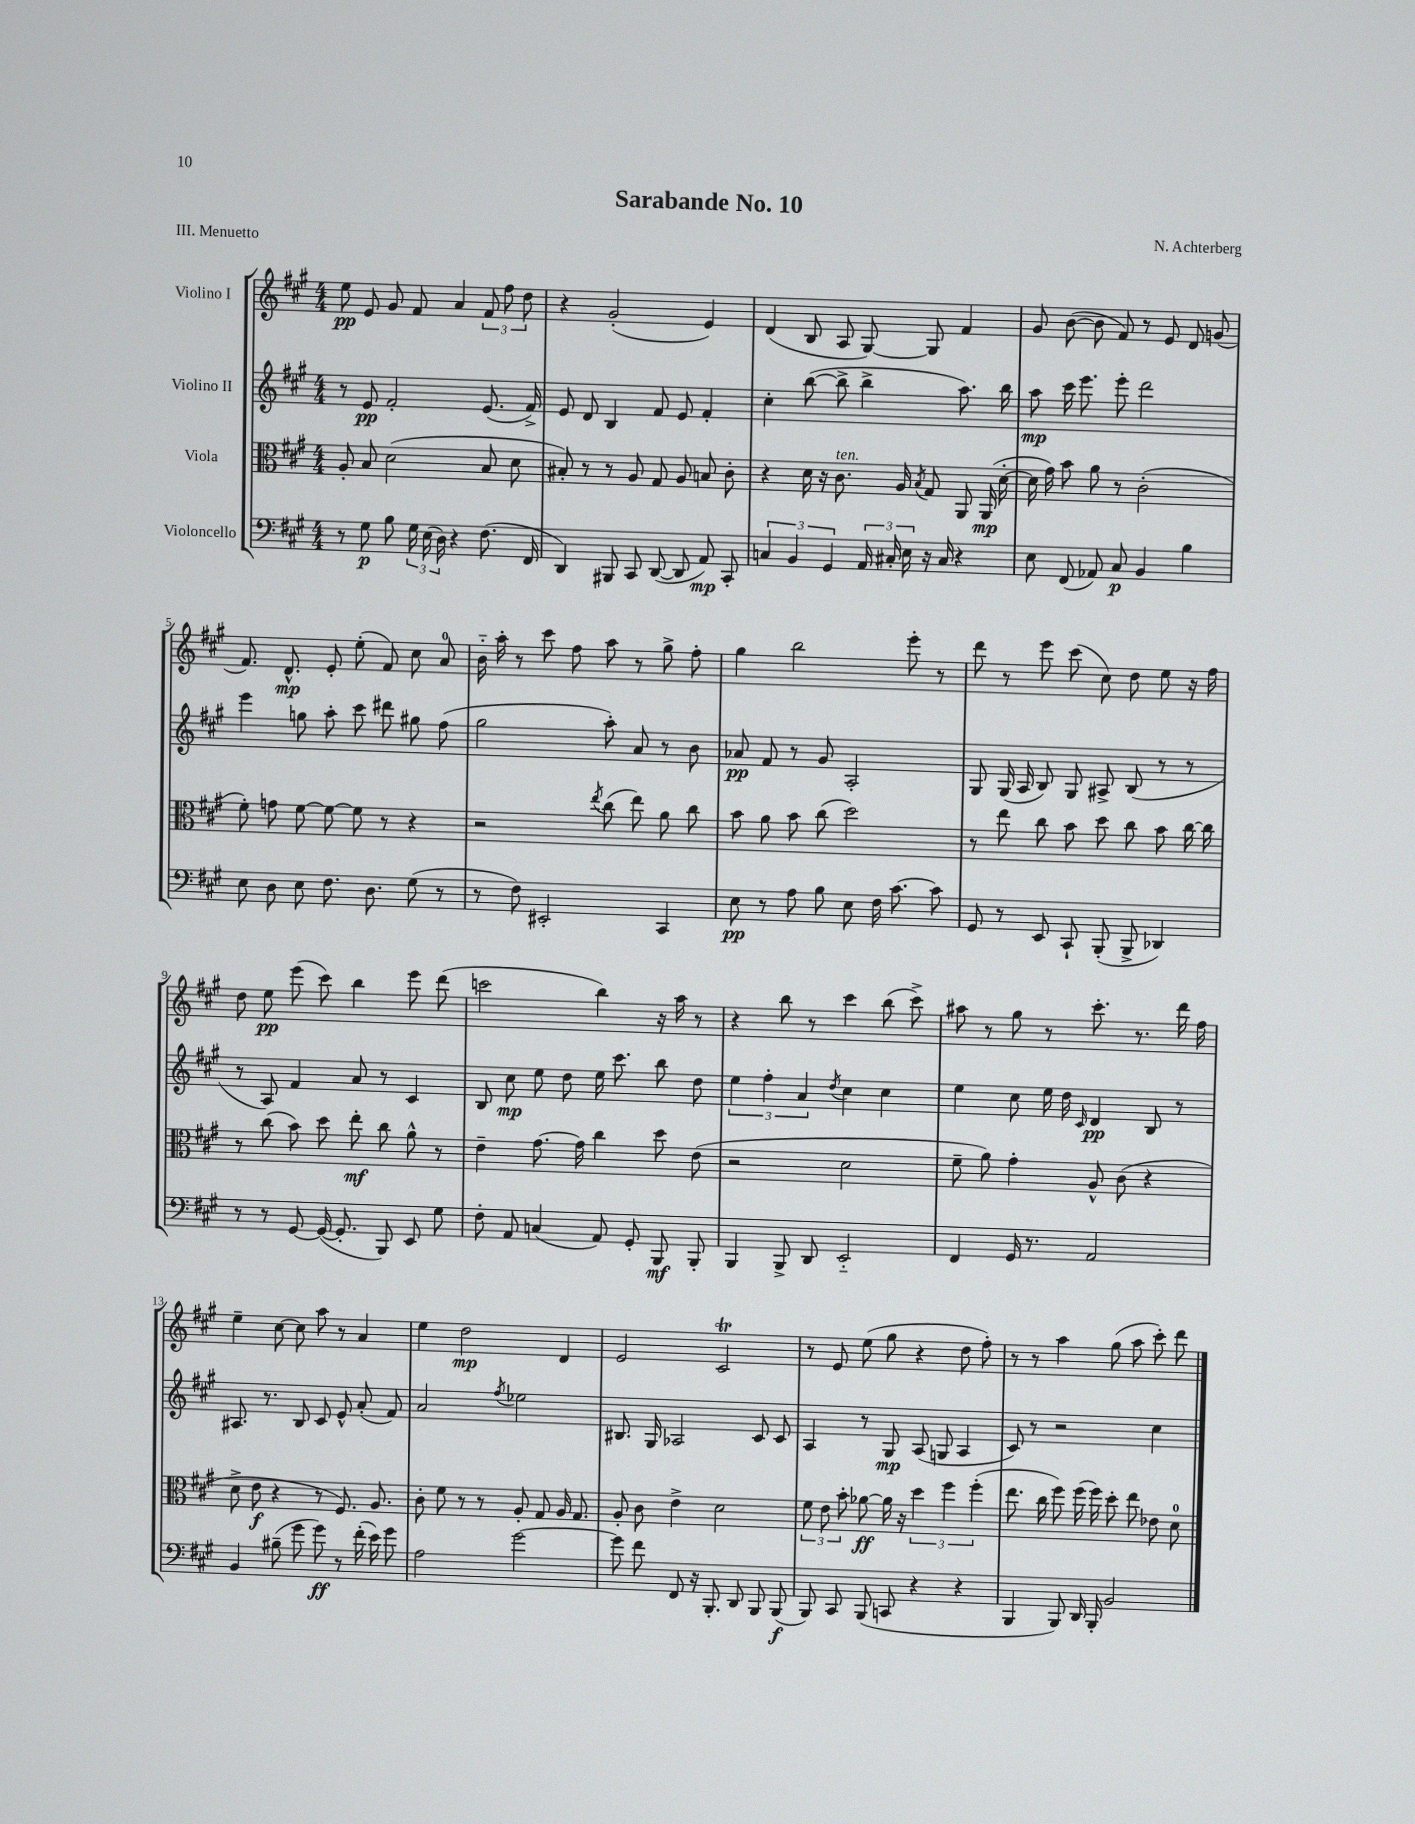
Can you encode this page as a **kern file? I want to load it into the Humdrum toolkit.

**kern	**kern	**kern	**kern
*staff4	*staff3	*staff2	*staff1
*clefF4	*clefC3	*clefG2	*clefG2
*k[f#c#g#]	*k[f#c#g#]	*k[f#c#g#]	*k[f#c#g#]
*M4/4	*M4/4	*M4/4	*M4/4
8r	8A'	8r	8ee
8G#	8B	8e	8e
8B	(2d	2f#'	8g#
24G#	.	.	8f#
(24E	.	.	.
24D)	.	.	.
4r	.	.	4a
(8.F#	8B	(8.e	12f#
.	.	.	12ff#
.	8d	.	.
.	.	.	12dd
16FF#	.	16f#^)	.
=	=	=	=
4DD)	8B#')	8e	4r
.	8r	8d	.
8BBB#	8r	4B	(2g#'
8CC#	8A	.	.
([8DD	8G#	8f#	.
8DD]	8A	8e	.
8AA)	8B	4f#'	4e)
8CC#'	8c#'	.	.
=	=	=	=
6C	4r	4cc#'	(4d
6BB	.	.	.
.	16d	([8bb	8B
.	16r	.	.
6GG#	.	.	.
.	8.c#	8bb^]	8A
24AA	.	4bb^	[8G#)
24C#'	.	.	.
.	16A	.	.
24E	.	.	.
.	8qB	.	.
16r	8G#	.	8G#]
16C#	.	.	.
4r	8AA	8.aa)	4f#
.	(16AA	.	.
.	[16d'	16bb	.
=	=	=	=
8E	16d]	8aa	8g#
.	16g#)	.	.
(8FF#	8b	16ccc#	([8b
.	.	8.eee	.
8AA-)	8a	.	8b]
8C#	8r	8eee'	8f#)
4BB	(2c#'	2ddd	8r
.	.	.	8e
4B	.	.	8d
.	.	.	(8g
=	=	=	=
8E	8f#')	4eee	8.f#)
8D	8g	.	.
.	.	.	8.d^^
8E	[8f#	8gg	.
8.F#	8f#_	8aa'	8e'
.	8f#]	8ccc#	(8ee'
8.D	.	.	.
.	8r	8ddd#	8f#)
(8G#	4r	8gg#	8cc#
8r	.	(8ff#	8a
=	=	=	=
8r	2r	2gg#	16b'~
.	.	.	16aa'
8F#)	.	.	8r
2EE#'	.	.	8ccc#
.	.	.	8ff#
.	8qee	.	.
.	(8cc#	8aa')	8aa
.	8ee)	8a	8r
4CC#	8a	8r	8gg#^
.	8cc#	8b	8ff#'
=	=	=	=
8E	8b	8a-	4gg#
8r	8a	8f#	.
8A	8b	8r	2bb
8B	(8cc#	8g#	.
8E	2dd)	2A'	.
16F#	.	.	.
[8.c#	.	.	.
.	.	.	8eee'
8c#]	.	.	8r
=	=	=	=
8GG#	8r	8G#	8ddd
8r	8ee	(16G#	8r
.	.	16A	.
8EE	8cc#	8B)	8eee
8CC#`	8b	8G#	(8ccc#
(8BBB'	8dd	8A#^	8cc#)
8BBB^	8cc#	(8B	8dd
4DD-)	8b	8r	8ee
.	[16cc#	8r	16r
.	16cc#]	.	16ff#
=	=	=	=
8r	8r	8r	8dd
8r	(8cc#	8A)	8ee
[8GG#	8b)	4f#	(8eee
(16GG#_	8dd	.	8ccc#)
8.GG#']	.	.	.
.	8ee'	8a	4bb
8BBB)	8cc#	8r	.
8EE	8a^^	4c#	8eee
8G#	8r	.	(8ddd
=	=	=	=
8F#'	4e~	8B	2ccc
8AA	.	8cc#	.
(4C	[8.g#	8ee	.
.	.	8dd	.
.	16g#]	.	.
8AA)	4cc#	16ee	4bb)
.	.	8.ccc#	.
8GG#'	.	.	.
8BBB	8dd	8bb	16r
.	.	.	16aa
8BBB'	(8e	8dd	8r
=	=	=	=
4BBB	2r	6ee	4r
.	.	6ff#'	.
8BBB^	.	.	8bb
.	.	6a	.
8DD	.	.	8r
.	.	8qdd	.
2EE'~	2d	4cc#	4ccc#
.	.	4cc#	(8bb
.	.	.	8ccc#^)
=	=	=	=
4FF#	8f#~	4ee	8aa#
.	8a)	.	8r
16GG#	4g#'	8cc#	8gg#
8.r	.	.	.
.	.	16ee	8r
.	.	16dd	.
.	.	16qqc#	.
2AA	8A^^	4d	8.ccc#'
.	(8c#	.	.
.	.	.	8.r
.	4r	8B	.
.	.	8r	16ddd
.	.	.	16ff#
=	=	=	=
4BB	8d^	8.A#	4ee~
.	8e	.	.
.	.	8.r	.
(8B#~	4r	.	[8cc#
8g#	.	8B	8cc#]
8g#)	8r	8c#	8aa
8r	8.F#)	8e^^	8r
(16f#'	.	(8a'	4a
16e)	8.A	.	.
8g#	.	8f#)	.
=	=	=	=
2A	8c#'	2a	4ee
.	8f#	.	.
.	8r	.	2dd
.	8r	.	.
.	.	8qff#	.
[2g#	8A'	2ee-	.
.	8G#	.	.
.	16A	.	4d
.	8.G#	.	.
=	=	=	=
8g#]	8A'	8.B#	2e
8f#	8c#	.	.
.	.	16G#	.
8FF#	4e^	2A-	.
16r	.	.	.
8.BBB'	.	.	.
.	2d	.	2c#
8DD	.	.	.
8BBB	.	8c#	.
(8BBB	.	8c#	.
=	=	=	=
8BBB)	12f#	4A	8r
.	12e	.	.
8CC#	.	.	8e
.	12b'	.	.
(8BBB	[8a-	8r	(8ee
8CC	16a-]	8G#	8gg#
.	16r	.	.
4r	6dd	(8A	4r
.	.	8G	.
.	6ff#	.	.
4r	.	4A	8dd
.	(6ff#'	.	.
.	.	.	8ff#')
=	=	=	=
4BBB	8.ee	8c#)	8r
.	.	8r	8r
.	16cc#	.	.
8BBB)	8ff#)	2r	4aa
16DD	(16ff#	.	.
16BBB'	16ff#)	.	.
2BB	8dd'	.	(8gg#
.	8ee	.	8aa
.	8e-	4cc#	8ccc#')
.	8d	.	8ddd
==	==	==	==
*-	*-	*-	*-
